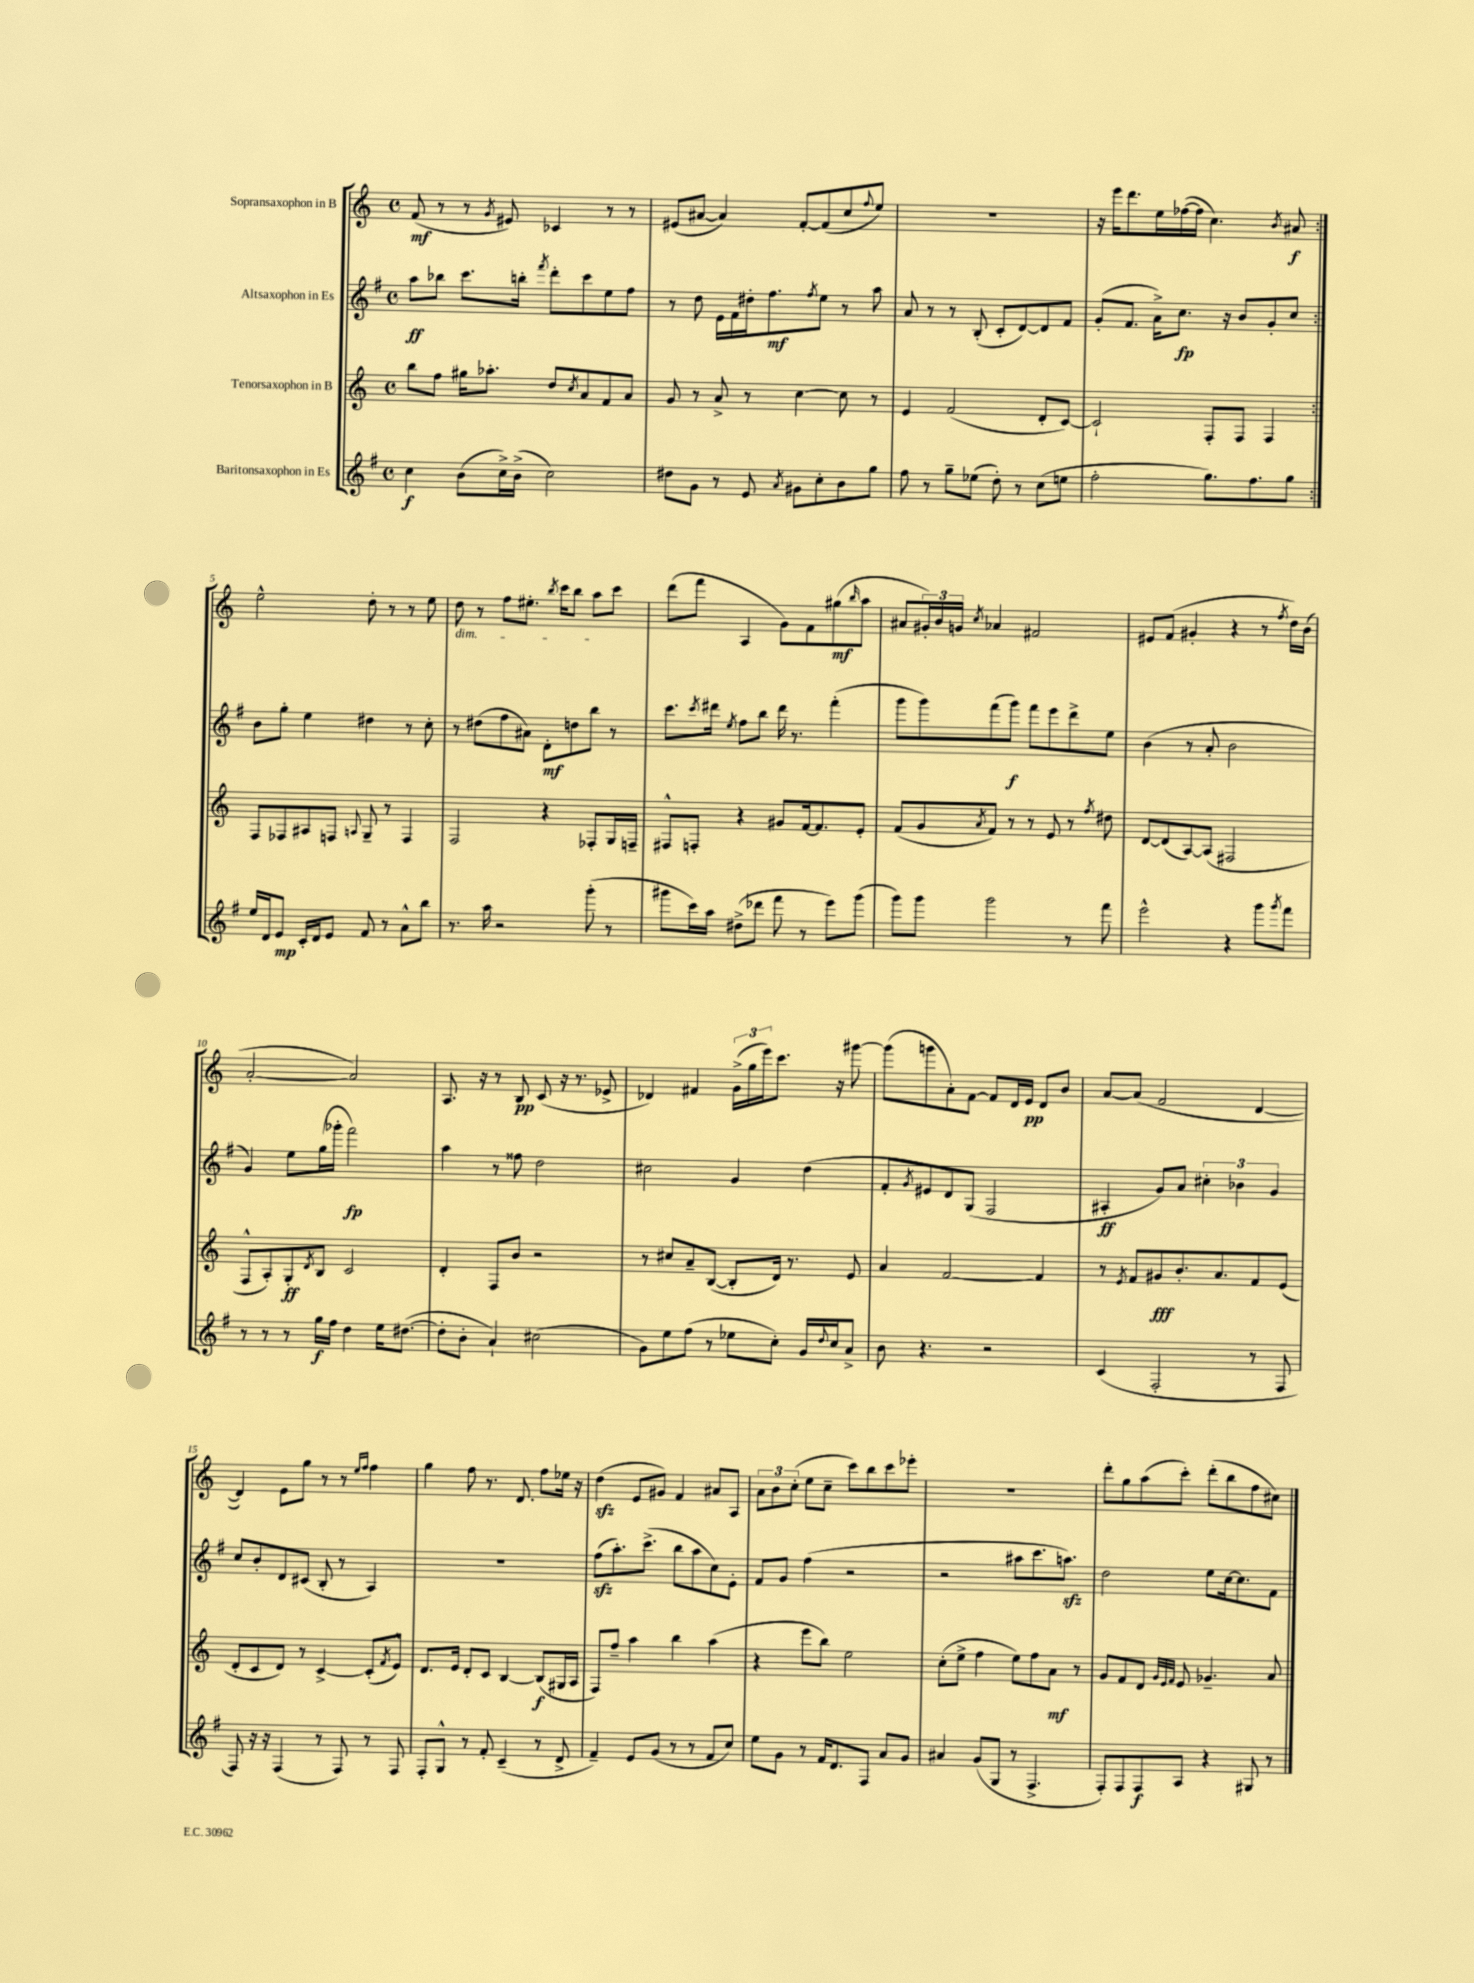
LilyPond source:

<<
\new StaffGroup <<
\new Staff = "s0" \with { instrumentName = "Sopransaxophon in B" } {
    \clef treble \key c \major \defaultTimeSignature \time 4/4
    \repeat volta 2 { f'8\mf( r8 r8 \acciaccatura { g'8 } eis'8) ces'4 r8 r8 |
    eis'8( ais'8~ ais'4) f'8~-. f'8( c''8 \appoggiatura { f''8 } e''8) |
    R1 |
    r16 e'''16 d'''8. e''16 fes''16~( fes''16 c''4.) \acciaccatura { b'8 } ais'8\f | }
    e''2-^ d''8-. r8 r8 e''8 |
    d''8\dim r8 f''8 eis''8.-. \acciaccatura { b''8 } c'''16 b''8 a''8\! c'''8 |
    d'''8( f'''8 a4 g'8) f'8 gis''8\mf( \grace { b''16 } a''8 |
    ais'8 \tuplet 3/2 { gis'16-.) b'16 g'16 } \acciaccatura { c''8 } aes'4 fis'2 |
    eis'8 f'8( gis'4-. r4 r8 \acciaccatura { f''8 } d''16) b'16( |
    a'2~-. a'2) |
    a8. r16 r8 b8\pp c'8( r16 r8. ees'8-> |
    des'4) fis'4 \tuplet 3/2 { g'16->( g''16 e'''16) } c'''8. r16 gis'''8~ |
    gis'''8( g'''8 a'8-.) f'8~ f'8 d'16 e'16\pp d'8 b'8 |
    a'8~ a'8( f'2 d'4~ |
    d'4) e'8 g''8 r8 r8 \grace { e''16 f''16 } f''4 |
    g''4 f''8 r8. d'8. f''8 ees''16 r16 |
    d''4\sfz( e'8 gis'8) f'4 ais'8 a8 |
    \tuplet 3/2 { a'8 b'8 c''8-.( } e''8 c''8-- c'''8) b''8 c'''8 ees'''8-. |
    R1 |
    d'''8-. g''8 a''8( c'''8-.) d'''8-.( b''8 f''8 cis''8) \bar "|." |
}
\new Staff = "s1" \with { instrumentName = "Altsaxophon in Es" } {
    \clef treble \key g \major \defaultTimeSignature \time 4/4
    \repeat volta 2 { a''8\ff bes''8 c'''8. b''16-. \acciaccatura { fis'''8 } d'''8-. c'''8 e''8 fis''8 |
    r8 d''8 e'16 fis'16 dis''16-. fis''8.\mf \acciaccatura { fis''8 } e''8 r8 a''8 |
    a'8 r8 r8 b8-.( c'8-. d'8~) d'8 fis'8 |
    g'8-.( fis'8. a'16->) c''8.\fp r16 b'8 g'8-. c''8 | }
    b'8 g''8-. e''4 dis''4 r8 c''8-. |
    r8 dis''8( fis''8 ais'8) d'8-.\mf d''8 b''8 r8 |
    c'''8. \acciaccatura { c'''8 } dis'''16 \acciaccatura { e''8 } fis''8 b''8 dis'''16 r8. fis'''4-.( |
    g'''8 g'''8) fis'''8( g'''8\f) fis'''8 e'''8 d'''8-> e''8 |
    b'4( r8 a'8-. b'2 |
    g'4) e''8 g''16( ges'''16-. fis'''2\fp) |
    a''4 r8 fisis''8 d''2 |
    cis''2 g'4 d''4( |
    fis'8-. \acciaccatura { g'8 } eis'8 d'8) g8( fis2 |
    ais4-.\ff g'8) a'8 \tuplet 3/2 { cis''4-. bes'4 g'4 } |
    c''8 b'8-. d'8 cis'8( b8-. r8 a4) |
    R1 |
    fis''8\sfz( a''8.-.) c'''8.->( b''8 a''8 c''8) e'8-. |
    fis'8 g'8 fis''4( r2 |
    r2 ais''8 c'''8. a''8.\sfz) |
    d''2 e''8 c''16~ c''8. fis'8 \bar "|." |
}
\new Staff = "s2" \with { instrumentName = "Tenorsaxophon in B" } {
    \clef treble \key c \major \defaultTimeSignature \time 4/4
    \repeat volta 2 { b''8 f''8 gis''16 aes''8.-. d''8 \acciaccatura { c''8 } a'8 f'8 a'8 |
    g'8 r8 a'8-> r8 c''4~ c''8 r8 |
    e'4 f'2( d'8-. c'8~) |
    c'2-! f8-. f8 f4 | }
    f8 fes8 ais8 f8 \appoggiatura { a8 } g8-- r8 f4 |
    f2 r4 fes8-. g16 f16-- |
    fis8-^ f8-. r4 gis'8 f'16~ f'8. e'8-. |
    f'8( g'8 \acciaccatura { a'8 } f'8) r8 r8 e'8 r8 \acciaccatura { f''8 } dis''8 |
    d'8~ d'8( a8~) a8( fis2 |
    f8-^ a8-.) g8-.\ff \acciaccatura { d'8 } b8 c'2 |
    d'4-. f8 b'8 r2 |
    r8 cis''8 a'8-- b8~( b8-. d'16) r8. e'8 |
    a'4 f'2~ f'4 |
    r8 \acciaccatura { e'8 } f'8 gis'8\fff b'8.-. a'8. f'8 e'8( |
    d'8-. c'8 d'8) r8 c'4~-> c'8-.( \acciaccatura { f'8 } e'8-^) |
    d'8. e'16 d'8-. c'8 b4~ b8\f( gis16 a16 |
    f8) f''8-- a''4 b''4 a''4( |
    r4 e'''8 b''8) e''2 |
    c''8-.( e''8-> f''4 e''8) f''8 a'8\mf r8 |
    g'8 f'8 d'8 \grace { g'32 e'32 f'32 } e'8 ges'4.-- a'8 \bar "|." |
}
\new Staff = "s3" \with { instrumentName = "Baritonsaxophon in Es" } {
    \clef treble \key g \major \defaultTimeSignature \time 4/4
    \repeat volta 2 { c''4\f b'8( c''16->) b'16->( c''2) |
    dis''8 g'8 r8 e'8 \acciaccatura { a'8 } gis'8 c''8-. b'8 g''8 |
    fis''8 r8 g''8-- ees''8( d''8-.) r8 c''8( e''8 |
    fis''2-. g''8.) fis''8. g''8 | }
    e''16 d'16 e'8\mp c'16-. d'16 e'8 fis'8 r8 a'8-^ b''8 |
    r8. a''16 r2 g'''8-.( r8 |
    gis'''8 c'''16) a''16 dis''8->( des'''8 fis'''8 r8 e'''8) gis'''8( |
    g'''8) g'''8 g'''2 r8 fis'''8 |
    e'''2-^ r4 g'''8 \acciaccatura { g'''8 } fis'''8 |
    r8 r8 r8 g''16\f fis''16 d''4 e''16 dis''8.~( |
    dis''8-. b'8-. a'4-!) cis''2( |
    g'8) e''8 fis''8( r8 ees''8 c''8-.) g'16 \appoggiatura { d''8 } c''16 a'8-> |
    b'8 r4. r2 |
    c'4( fis2-. r8 fis8 |
    fis8) r16 r16 fis4( r8 fis8) r8 fis8 |
    fis8-. g8-^ r8 fis'8-. c'4--( r8 d'8-> |
    fis'4--) e'8 g'8( r8 r8 fis'8 c''8) |
    e''8 g'8 r8 fis'16 d'8. fis8 a'8 g'8 |
    ais'4 g'8( g8 r8 fis4.-> |
    fis8-.) fis8 fis8\f a8 r4 gis8 r8 \bar "|." |
}
>>
>>
